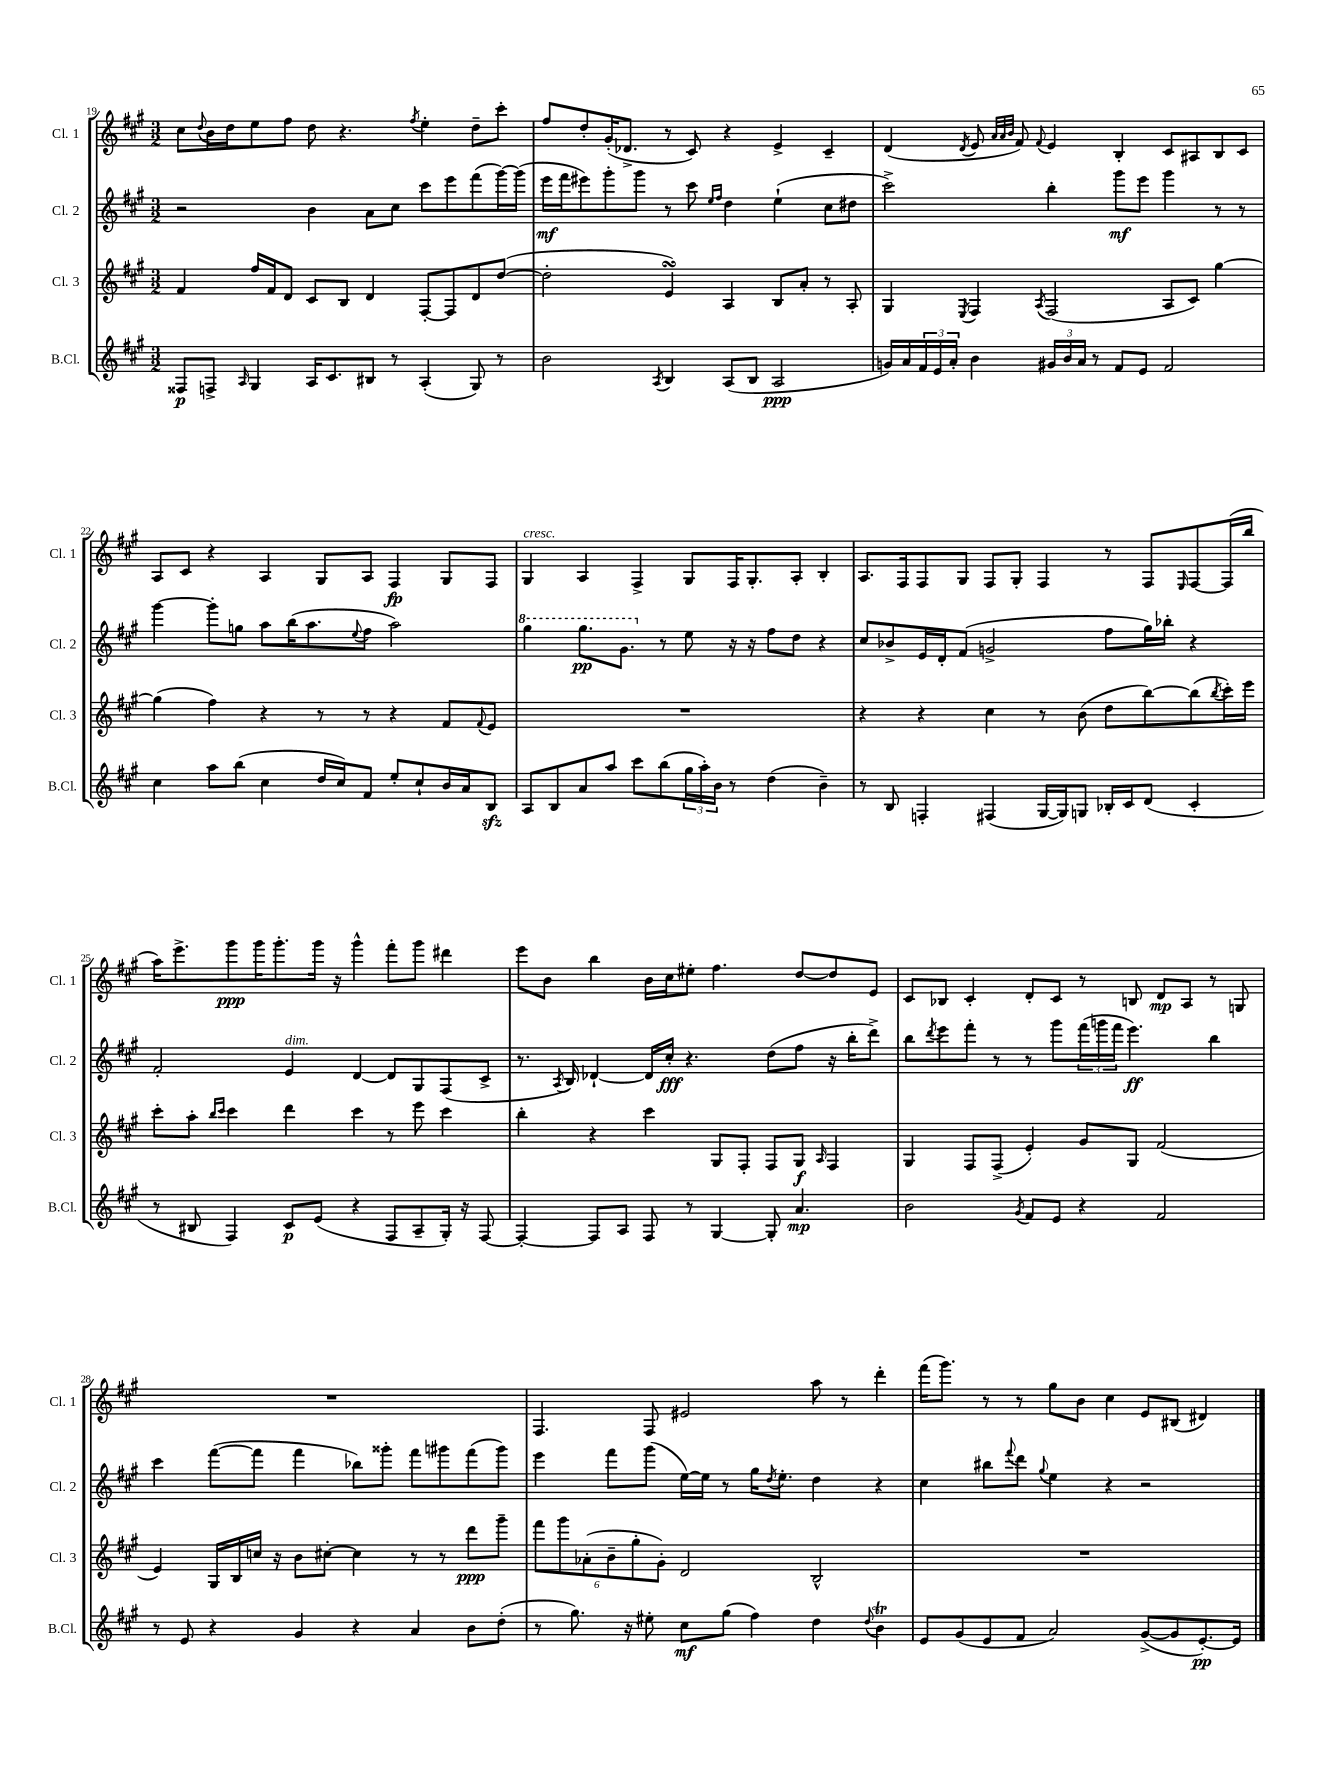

**kern	**dynam	**kern	**dynam	**kern	**dynam	**kern	**dynam
*part4	*part4	*part3	*part3	*part2	*part2	*part1	*part1
*staff4	*staff4	*staff3	*staff3	*staff2	*staff2	*staff1	*staff1
*I"B.Cl.	*	*I"Cl. 3	*	*I"Cl. 2	*	*I"Cl. 1	*
*I'B.Cl.	*	*I'Cl. 3	*	*I'Cl. 2	*	*I'Cl. 1	*
*clefG2	*	*clefG2	*	*clefG2	*	*clefG2	*
*k[f#c#g#]	*	*k[f#c#g#]	*	*k[f#c#g#]	*	*k[f#c#g#]	*
*M3/2	*	*M3/2	*	*M3/2	*	*M3/2	*
=19	=19	=19	=19	=19	=19	=19	=19
8F##X/L	p	4f#/	.	2r	.	8cc#\L	.
.	.	.	.	.	.	8qqdd/	.
8Fn^/J	.	.	.	.	.	16b\L	.
.	.	.	.	.	.	16dd\J	.
16qqA/	.	.	.	.	.	.	.
4G#/	.	16ff#/LL	.	.	.	8ee\	.
.	.	16f#/J	.	.	.	.	.
.	.	8d/J	.	.	.	8ff#\J	.
16A/KL	.	8c#/L	.	4b\	.	8dd\	.
8.c#/	.	.	.	.	.	.	.
.	.	8B/J	.	.	.	4.r	.
8B#X/J	.	4d/	.	8a\L	.	.	.
8r	.	.	.	8cc#\J	.	.	.
.	.	.	.	.	.	8qff#/	.
(4A'/	.	[8F#'/L	.	8ccc#\L	.	4ee'\	.
.	.	8F#/]	.	8eee\	.	.	.
8G#/)	.	8d/	.	(8fff#\	.	8dd~\L	.
8r	.	([8dd/J	.	[16ggg#\L)	.	8ccc#'\J	.
.	.	.	.	(16ggg#\JJ]	.	.	.
=20	=20	=20	=20	=20	=20	=20	=20
2b\	.	2dd'\]	.	16eee\LL	mf	8ff#/L	.
.	.	.	.	16fff#\J	.	.	.
.	.	.	.	8eee#X\)	.	8dd'/	.
.	.	.	.	8ggg#'\	.	(16g#'/K	.
.	.	.	.	.	.	8.d-X^/J	.
.	.	.	.	8ggg#\J	.	.	.
8qA/	.	.	.	.	.	.	.
4B/	.	4esSSS/)	.	8r	.	8r	.
.	.	.	.	8ccc#\	.	8c#/)	.
.	.	.	.	16qqee/LL	.	.	.
.	.	.	.	16qqff#/JJ	.	.	.
(8A/L	.	4A/	.	4dd\	.	4r	.
8B/J	.	.	.	.	.	.	.
2A/	ppp	8B/L	.	(4ee`\	.	4e^/	.
.	.	8a'/J	.	.	.	.	.
.	.	8r	.	8cc#\L	.	4c#~/	.
.	.	8A'/	.	8dd#X\J	.	.	.
=21	=21	=21	=21	=21	=21	=21	=21
16gn/LL)	.	4G#/	.	2ccc#^\)	.	(4d/	.
16a/	.	.	.	.	.	.	.
24f#/	.	.	.	.	.	.	.
24e/	.	.	.	.	.	.	.
24a'/JJ	.	.	.	.	.	.	.
.	.	8qE/	.	.	.	8qd/	.
4b\	.	4F#/	.	.	.	8e/	.
.	.	.	.	.	.	32qqa/LLL	.
.	.	.	.	.	.	32qqa/	.
.	.	.	.	.	.	32qqb/JJJ	.
.	.	.	.	.	.	8f#/)	.
.	.	8qA/	.	.	.	8qqf#/	.
24g#X/LL	.	(2F#/	.	4bb'\	.	4e/	.
24b/	.	.	.	.	.	.	.
24a/JJ	.	.	.	.	.	.	.
8r	.	.	.	.	.	.	.
8f#/L	.	.	.	8ggg#\L	mf	4B'/	.
8e/J	.	.	.	8eee\J	.	.	.
2f#/	.	8A/L	.	4ggg#\	.	8c#/L	.
.	.	8c#/J)	.	.	.	8A#X/	.
.	.	[4gg#\	.	8r	.	8B/	.
.	.	.	.	8r	.	8c#/J	.
!!LO:LB:g=z
=22	=22	=22	=22	=22	=22	=22	=22
4cc#\	.	(4gg#\]	.	[4ggg#\	.	8A/L	.
.	.	.	.	.	.	8c#/J	.
8aa\L	.	4ff#\)	.	8ggg#'\L]	.	4r	.
(8bb\J	.	.	.	8ggn\J	.	.	.
4cc#\	.	4r	.	8aa\L	.	4A/	.
.	.	.	.	(16bb\K	.	.	.
.	.	.	.	8.aa\	.	.	.
16dd/LL	.	8r	.	.	.	8G#/L	.
16cc#/J)	.	.	.	.	.	.	.
.	.	.	.	8qqee/	.	.	.
8f#/J	.	8r	.	8ff#\J	.	8A/J	.
8ee'/L	.	4r	.	2aa\)	.	4F#/	fp
8cc#`/	.	.	.	.	.	.	.
16b/L	.	8f#/L	.	.	.	8G#/L	.
16a/J	.	.	.	.	.	.	.
.	.	8qqf#/	.	.	.	.	.
8Bzz/J	.	8e/J	.	.	.	8F#/J	.
=23	=23	=23	=23	=23	=23	=23	=23
*	*	*	*	*8va	*	*	*
!	!	!	!	!	!	!LO:TX:a:i:t=cresc.	!
8A/L	.	1.r	.	4ggg#\	.	4G#/	.
8B/	.	.	.	.	.	.	.
8a/	.	.	.	8.ggg#\L	pp	4A/	.
8aa/J	.	.	.	.	.	.	.
.	.	.	.	8.gg#\J	.	.	.
8ccc#\L	.	.	.	.	.	4F#^/	.
*	*	*	*	*X8va	*	*	*
(8bb\	.	.	.	8r	.	.	.
24gg#\L	.	.	.	8ee\	.	8G#/L	.
24aa'\)	.	.	.	.	.	.	.
24b\JJ	.	.	.	.	.	.	.
8r	.	.	.	16r	.	16F#/K	.
.	.	.	.	16r	.	8.G#'/	.
(4dd\	.	.	.	8ff#\L	.	.	.
.	.	.	.	8dd\J	.	8A'/J	.
4b~\)	.	.	.	4r	.	4B'/	.
=24	=24	=24	=24	=24	=24	=24	=24
8r	.	4r	.	8cc#/L	.	8.A/L	.
8B/	.	.	.	8b-X^/	.	.	.
.	.	.	.	.	.	16F#/k	.
4Fn'/	.	4r	.	16e/L	.	8F#/	.
.	.	.	.	16d'/J	.	.	.
.	.	.	.	(8f#/J	.	8G#/J	.
(4F#X/	.	4cc#\	.	2gn^/	.	8F#/L	.
.	.	.	.	.	.	8G#'/J	.
[16G#/LL	.	8r	.	.	.	4F#/	.
16G#/J])	.	.	.	.	.	.	.
8Gn/J	.	(8b\	.	.	.	.	.
16B-X'/LL	.	8dd\L	.	8ff#\L	.	8r	.
16c#/J	.	.	.	.	.	.	.
(8d/J	.	[8bb\)	.	16gg#\L)	.	8F#/L	.
.	.	.	.	16bb-X'\JJ	.	.	.
.	.	.	.	.	.	16qqE/	.
4c#'/	.	(8bb\]	.	4r	.	[8F#/	.
.	.	8qbb/	.	.	.	.	.
.	.	16ccc#'\L)	.	.	.	(16F#/L]	.
.	.	16eee\JJ	.	.	.	16bb/JJ	.
!!LO:LB:g=z
=25	=25	=25	=25	=25	=25	=25	=25
8r	.	8ccc#'\L	.	2f#'/	.	16aa\KL)	.
.	.	.	.	.	.	8.eee^\	.
8B#X/	.	8aa'\J	.	.	.	.	.
.	.	16qqbb/LL	.	.	.	.	.
.	.	16qqccc#/JJ	.	.	.	.	.
4F#/)	.	4ccc#\	.	.	.	8ggg#\	ppp
.	.	.	.	.	.	16ggg#\K	.
.	.	.	.	.	.	8.ggg#'\	.
!	!	!	!	!LO:TX:a:i:t=dim.	!	!	!
8c#/L	p	4ddd\	.	4e/	.	.	.
(8e/J	.	.	.	.	.	16ggg#\Jk	.
.	.	.	.	.	.	16r	.
4r	.	4ccc#\	.	[4d/	.	4ggg#^^\	.
8F#/L	.	8r	.	8d/L]	.	8fff#'\L	.
8A~/	.	8eee\	.	8G#/	.	8ggg#\J	.
16G#'/Jk)	.	4ccc#\	.	(8F#/	.	4ddd#X\	.
16r	.	.	.	.	.	.	.
[8F#/	.	.	.	8c#^/J	.	.	.
=26	=26	=26	=26	=26	=26	=26	=26
4F#'/_	.	4bb'\	.	8.r	.	8eee\L	.
.	.	.	.	.	.	8b\J	.
.	.	.	.	8qA/	.	.	.
.	.	.	.	16B/)	.	.	.
8F#/L]	.	4r	.	[4d-X`/	.	4bb\	.
8A/J	.	.	.	.	.	.	.
8F#/	.	4ccc#\	.	16d-/LL]	.	16b\LL	.
.	.	.	.	16cc#'/JJ	fff	16cc#\J	.
8r	.	.	.	4.r	.	8ee#X'\J	.
[4G#/	.	8G#/L	.	.	.	4.ff#\	.
.	.	8F#'/J	.	.	.	.	.
8G#'/]	.	8F#/L	.	(8dd\L	.	.	.
4.a/	mp	8G#/J	f	8ff#\J	.	[8dd/L	.
.	.	16qqA/	.	.	.	.	.
.	.	4F#/	.	16r	.	8dd/]	.
.	.	.	.	16bb'\KL	.	.	.
.	.	.	.	8ddd^\J)	.	8e/J	.
=27	=27	=27	=27	=27	=27	=27	=27
2b\	.	4G#/	.	8bb\L	.	8c#/L	.
.	.	.	.	8qddd/	.	.	.
.	.	.	.	8eee\	.	8B-X/J	.
.	.	8F#/L	.	8fff#'\J	.	4c#'/	.
.	.	(8F#^/J	.	8r	.	.	.
8qg#/	.	.	.	.	.	.	.
8f#/L	.	4e'/)	.	8r	.	8d'/L	.
8e/J	.	.	.	8ggg#\L	.	8c#/J	.
4r	.	8g#/L	.	(24fff#\L	.	8r	.
.	.	.	.	24gggn\	.	.	.
.	.	.	.	24fff#\JJ	.	.	.
.	.	8G#/J	.	4.eee\)	ff	8Bn/	.
2f#/	.	(2f#/	.	.	.	8d/L	mp
.	.	.	.	.	.	8A/J	.
.	.	.	.	4bb\	.	8r	.
.	.	.	.	.	.	8Gn/	.
!!LO:LB:g=z
=28	=28	=28	=28	=28	=28	=28	=28
8r	.	4e/)	.	4ccc#\	.	1.r	.
8e/	.	.	.	.	.	.	.
4r	.	16G#/LL	.	([8fff#\L	.	.	.
.	.	16B/	.	.	.	.	.
.	.	16ccn/JJ	.	8fff#\J]	.	.	.
.	.	16r	.	.	.	.	.
4g#/	.	8b\L	.	4fff#\	.	.	.
.	.	[8cc#X'\J	.	.	.	.	.
4r	.	4cc#\]	.	8bb-X\L)	.	.	.
.	.	.	.	8ggg##X'\J	.	.	.
4a/	.	8r	.	8fff#\L	.	.	.
.	.	8r	.	8ggg#X\	.	.	.
8b\L	.	8ddd\L	ppp	(8fff#\	.	.	.
(8dd'\J	.	8ggg#~\J	.	8ggg#\J)	.	.	.
=29	=29	=29	=29	=29	=29	=29	=29
8r	.	12fff#\L	.	4eee\	.	4.F#/	.
.	.	12ggg#\	.	.	.	.	.
8.gg#\)	.	.	.	.	.	.	.
.	.	(12a-X'\	.	.	.	.	.
.	.	12b~\	.	8fff#\L	.	.	.
16r	.	.	.	.	.	.	.
.	.	12gg#'\	.	.	.	.	.
8ee#X'\	.	.	.	(8ggg#\J	.	8F#/	.
.	.	12g#'\J)	.	.	.	.	.
8cc#\L	mf	2d/	.	[16ee\LL)	.	2e#X/	.
.	.	.	.	16ee\JJ]	.	.	.
(8gg#\J	.	.	.	8r	.	.	.
4ff#\)	.	.	.	16gg#\KL	.	.	.
.	.	.	.	8qdd/	.	.	.
.	.	.	.	8.ee'\J	.	.	.
4dd\	.	2B^^/	.	4dd\	.	8aa\	.
.	.	.	.	.	.	8r	.
8qqdd/	.	.	.	.	.	.	.
4bT\	.	.	.	4r	.	4ddd'\	.
=30	=30	=30	=30	=30	=30	=30	=30
8e/L	.	1.r	.	4cc#\	.	(16fff#\KL	.
.	.	.	.	.	.	8.ggg#\J)	.
(8g#/	.	.	.	.	.	.	.
8e/	.	.	.	8bb#X\L	.	8r	.
.	.	.	.	8qqfff#/	.	.	.
8f#/J	.	.	.	8ddd\J	.	8r	.
.	.	.	.	8qqgg#/	.	.	.
2a/)	.	.	.	4ee\	.	8gg#\L	.
.	.	.	.	.	.	8b\J	.
.	.	.	.	4r	.	4cc#\	.
([8g#^/L	.	.	.	2r	.	8e/L	.
8g#/]	.	.	.	.	.	(8B#X/J	.
[8.e'/)	pp	.	.	.	.	4d#X/)	.
16e/Jk]	.	.	.	.	.	.	.
==	==	==	==	==	==	==	==
*-	*-	*-	*-	*-	*-	*-	*-
